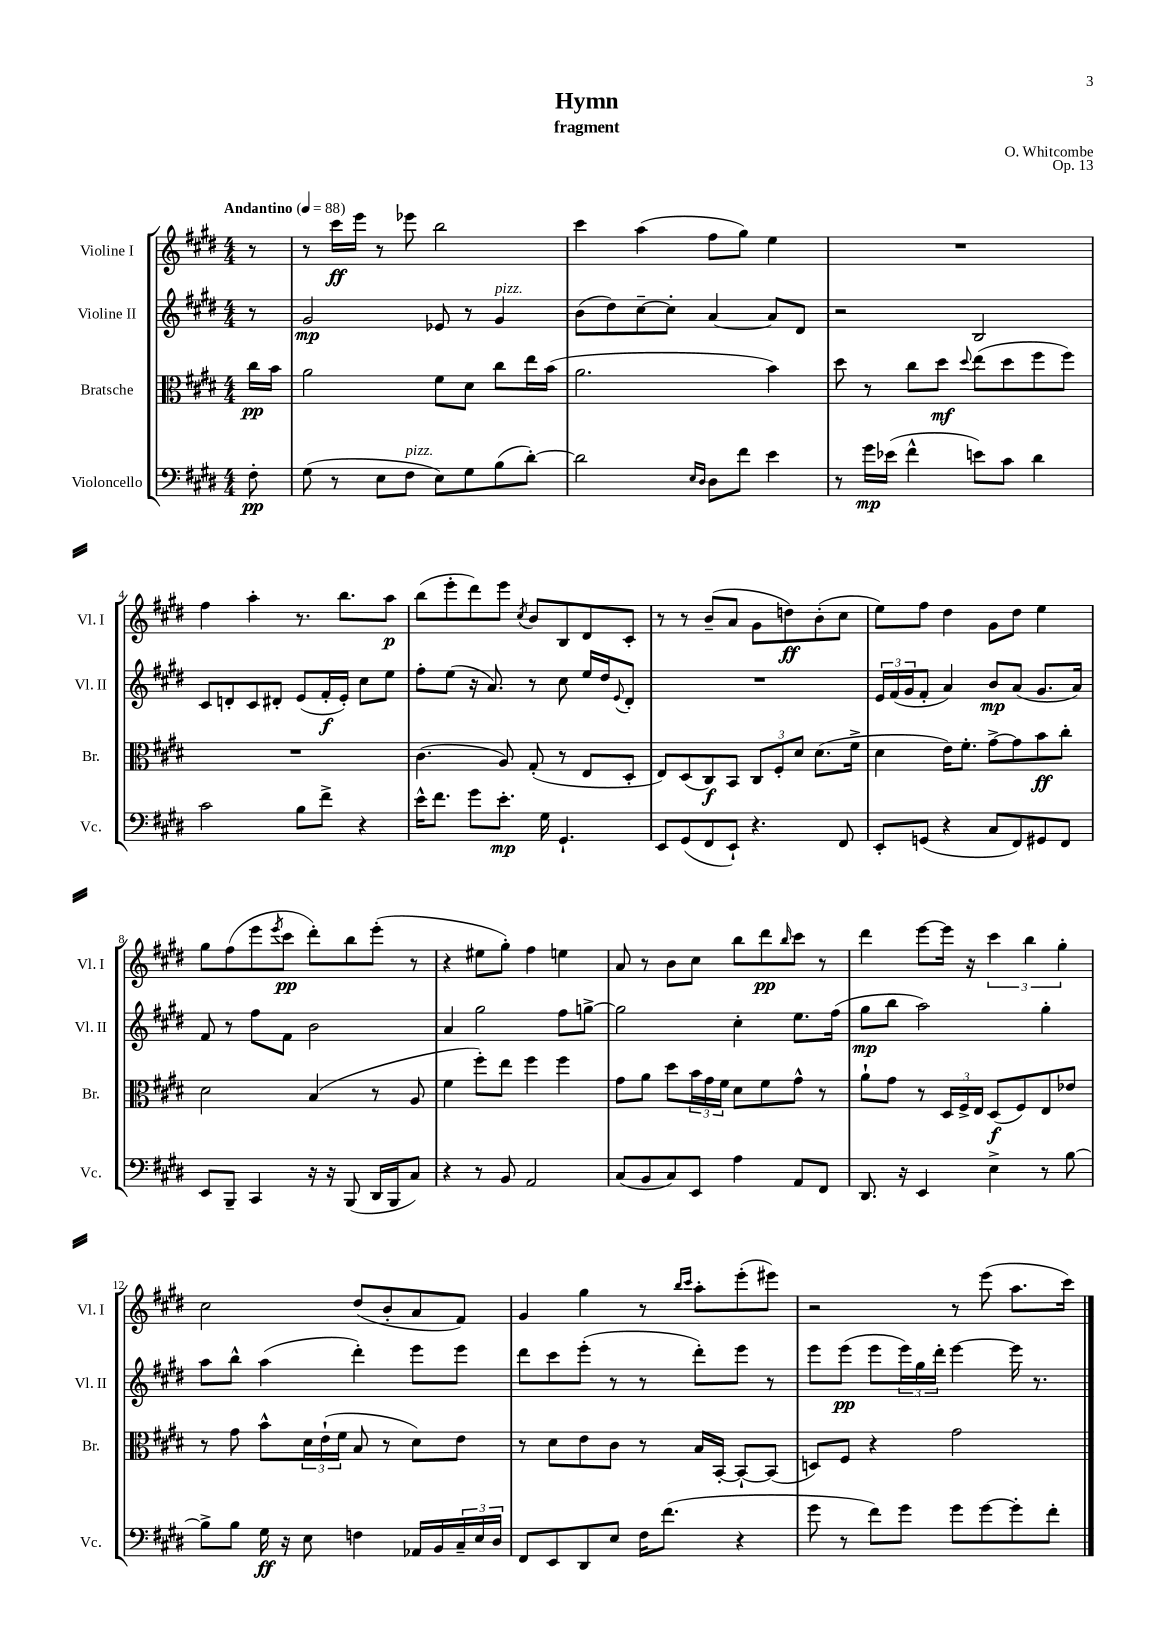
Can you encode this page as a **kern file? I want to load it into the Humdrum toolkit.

**kern	**kern	**kern	**kern
*staff4	*staff3	*staff2	*staff1
*clefF4	*clefC3	*clefG2	*clefG2
*k[f#c#g#d#]	*k[f#c#g#d#]	*k[f#c#g#d#]	*k[f#c#g#d#]
*M4/4	*M4/4	*M4/4	*M4/4
*MM88	*MM88	*MM88	*MM88
8F#'\	16cc#\LL	8r	8r
.	16b\JJ	.	.
=	=	=	=
(8G#\	2a\	2g#/	8r
8r	.	.	16ccc#\LL
.	.	.	16eee\JJ
8E\L	.	.	8r
8F#\J	.	.	8eee-\
8E\L)	8f#\L	8e-/	2bb\
8G#\	8d#\J	8r	.
(8B\	8cc#\L	4g#/	.
[8d#'\J)	16ee\L	.	.
.	(16b\JJ	.	.
=	=	=	=
2d#\]	2.a\	(8b\L	4ccc#\
.	.	8dd#\)	.
.	.	[8cc#~\	(4aa\
.	.	8cc#'\]J	.
16qqE/LL	.	.	.
16qqD#/JJ	.	.	.
8D#\L	.	[4a/	8ff#\L
8f#\J	.	.	8gg#\J)
4e\	4b\)	8a/]L	4ee\
.	.	8d#/J	.
=	=	=	=
8r	8dd#\	2r	1r
16g#\LL	8r	.	.
(16e-\JJ	.	.	.
4f#^^\	8cc#\L	.	.
.	8dd#\J	.	.
.	8qqdd#/	.	.
8e\L)	(8ee\L	2B/	.
8c#\J	8dd#\	.	.
4d#\	8ff#\	.	.
.	8ff#\J)	.	.
=	=	=	=
2c#\	1r	8c#/L	4ff#\
.	.	8d'/	.
.	.	8c#/	4aa'\
.	.	8d#'/J	.
8B\L	.	(8e/L	8.r
8f#^\J	.	16f#'/L	.
.	.	16e'/JJ)	8.bb\L
4r	.	8cc#\L	.
.	.	8ee\J	8aa\J
=	=	=	=
16e^^\LK	(4.c#\	8ff#'\L	(8bb\L
8.f#\J	.	.	.
.	.	(8ee\J	8eee'\
8g#\L	.	16r	8ddd#\)
.	.	8.a/)	.
8.e'\J	8A/)	.	8eee\J
.	.	.	8qcc#/
.	(8G#'/	8r	8b/L
16G#\	.	.	.
4.GG#`/	8r	8cc#\	8B/
.	8E/L	16ee/LL	8d#/
.	.	16dd#/J	.
.	.	8qqe/	.
.	8D#'/J	8d#'/J	8c#'/J
=	=	=	=
8EE/L	8E/L)	1r	8r
(8GG#/	(8D#/	.	8r
8FF#/	8C#/)	.	(8b~/L
8EE`/J)	8BB/J	.	8a/J
4.r	12C#/L	.	8g#\L
.	12F#'/	.	.
.	.	.	8dd\)
.	12d#/J	.	.
.	(8.d#\L	.	(8b'\
8FF#/	.	.	8cc#\J
.	16f#^\Jk	.	.
=	=	=	=
8EE'/L	4d#\	24e/LL	8ee\L)
.	.	(24f#/	.
.	.	24g#/J	.
(8GG/J	.	8f#'/J	8ff#\J
4r	16e\LK)	4a/)	4dd#\
.	8.f#'\J	.	.
8C#/L	[8g#^\L	8b/L	8g#\L
8FF#/)	8g#\]	(8a/J	8dd#\J
8GG#/	8b\	8.g#/L	4ee\
8FF#/J	8cc#'\J	.	.
.	.	16a/Jk)	.
=	=	=	=
8EE/L	2d#\	8f#/	8gg#\L
8BBB~/J	.	8r	(8ff#\
4CC#/	.	8ff#\L	8eee\
.	.	.	8qeee/
.	.	8f#\J	8ccc#\J
16r	(4B/	2b\	8ddd#'\L)
16r	.	.	.
(8BBB/	.	.	8bb\
16DD#/LL	8r	.	(8eee'\J
16BBB/J	.	.	.
8C#/J)	8A/	.	8r
=	=	=	=
4r	4f#\	4a/	4r
8r	8ff#'\L)	2gg#\	8ee#\L
8BB/	8ee\J	.	8gg#'\J)
2AA/	4ff#\	.	4ff#\
.	4ff#\	8ff#\L	4ee\
.	.	[8gg^\J	.
=	=	=	=
(8C#/L	8g#\L	2gg\]	8a/
8BB/	8a\J	.	8r
8C#/)	8dd#\L	.	8b\L
8EE/J	24b\L	.	8cc#\J
.	24g#\	.	.
.	24f#\JJ	.	.
4A\	8d#\L	4cc#'\	8bb\L
.	8f#\	.	8ddd#\
.	.	.	16qqbb/
8AA/L	8g#^^\J	8.ee\L	8ccc#\J
8FF#/J	8r	.	8r
.	.	(16ff#\Jk	.
=	=	=	=
8.DD#/	8a`\L	8gg#\L	4ddd#\
.	8g#\J	8bb\J	.
16r	.	.	.
4EE/	8r	2aa\)	[8eee\L
.	24D#/LL	.	16eee\]Jk
.	24F#^/	.	.
.	.	.	16r
.	24E/JJ	.	.
4E^\	(8D#/L	.	6ccc#\
.	8F#/)	.	.
.	.	.	6bb\
8r	8E/	4gg#'\	.
.	.	.	6gg#'\
[8B\	8e-/J	.	.
=	=	=	=
8B^\]L	8r	8aa\L	2cc#\
8B\J	8g#\	8bb^^\J	.
16G#\	8b^^\L	(4aa\	.
16r	.	.	.
8E\	24d#\L	.	.
.	(24e`\	.	.
.	24f#\JJ	.	.
4F\	8B/	4ddd#'\)	(8dd#/L
.	8r	.	8b'/
16AA-/LL	8d#\L)	8eee\L	8a/
16BB/	.	.	.
24C#~/	8e\J	8eee\J	8f#/J)
24E/	.	.	.
24D#/JJ	.	.	.
=	=	=	=
8FF#/L	8r	8ddd#\L	4g#/
8EE/	8d#\L	8ccc#\	.
8DD#/	8e\	(8eee'\J	4gg#\
8E/J	8c#\J	8r	.
16F#\LK	8r	8r	8r
(8.f#\J	.	.	.
.	.	.	16qqbb/LL
.	.	.	16qqccc#/JJ
.	16B/LL	8ddd#'\L)	8aa'\L
.	[16BB'/JJ	.	.
4r	8BB`/_L	8eee\J	(8eee'\
.	(8BB/]J	8r	8eee#\J)
=	=	=	=
8g#\	8D/L)	8eee\L	2r
8r	8F#/J	(8eee\J	.
8f#\L)	4r	8eee\L	.
8g#\J	.	24eee\L)	.
.	.	24gg#\	.
.	.	24ddd#'\JJ	.
8g#\L	2g#\	[4eee\	8r
[8g#\	.	.	(8eee\
8g#'\]	.	16eee\]	8.aa\L
.	.	8.r	.
8f#'\J	.	.	.
.	.	.	16ccc#\Jk)
==	==	==	==
*-	*-	*-	*-
